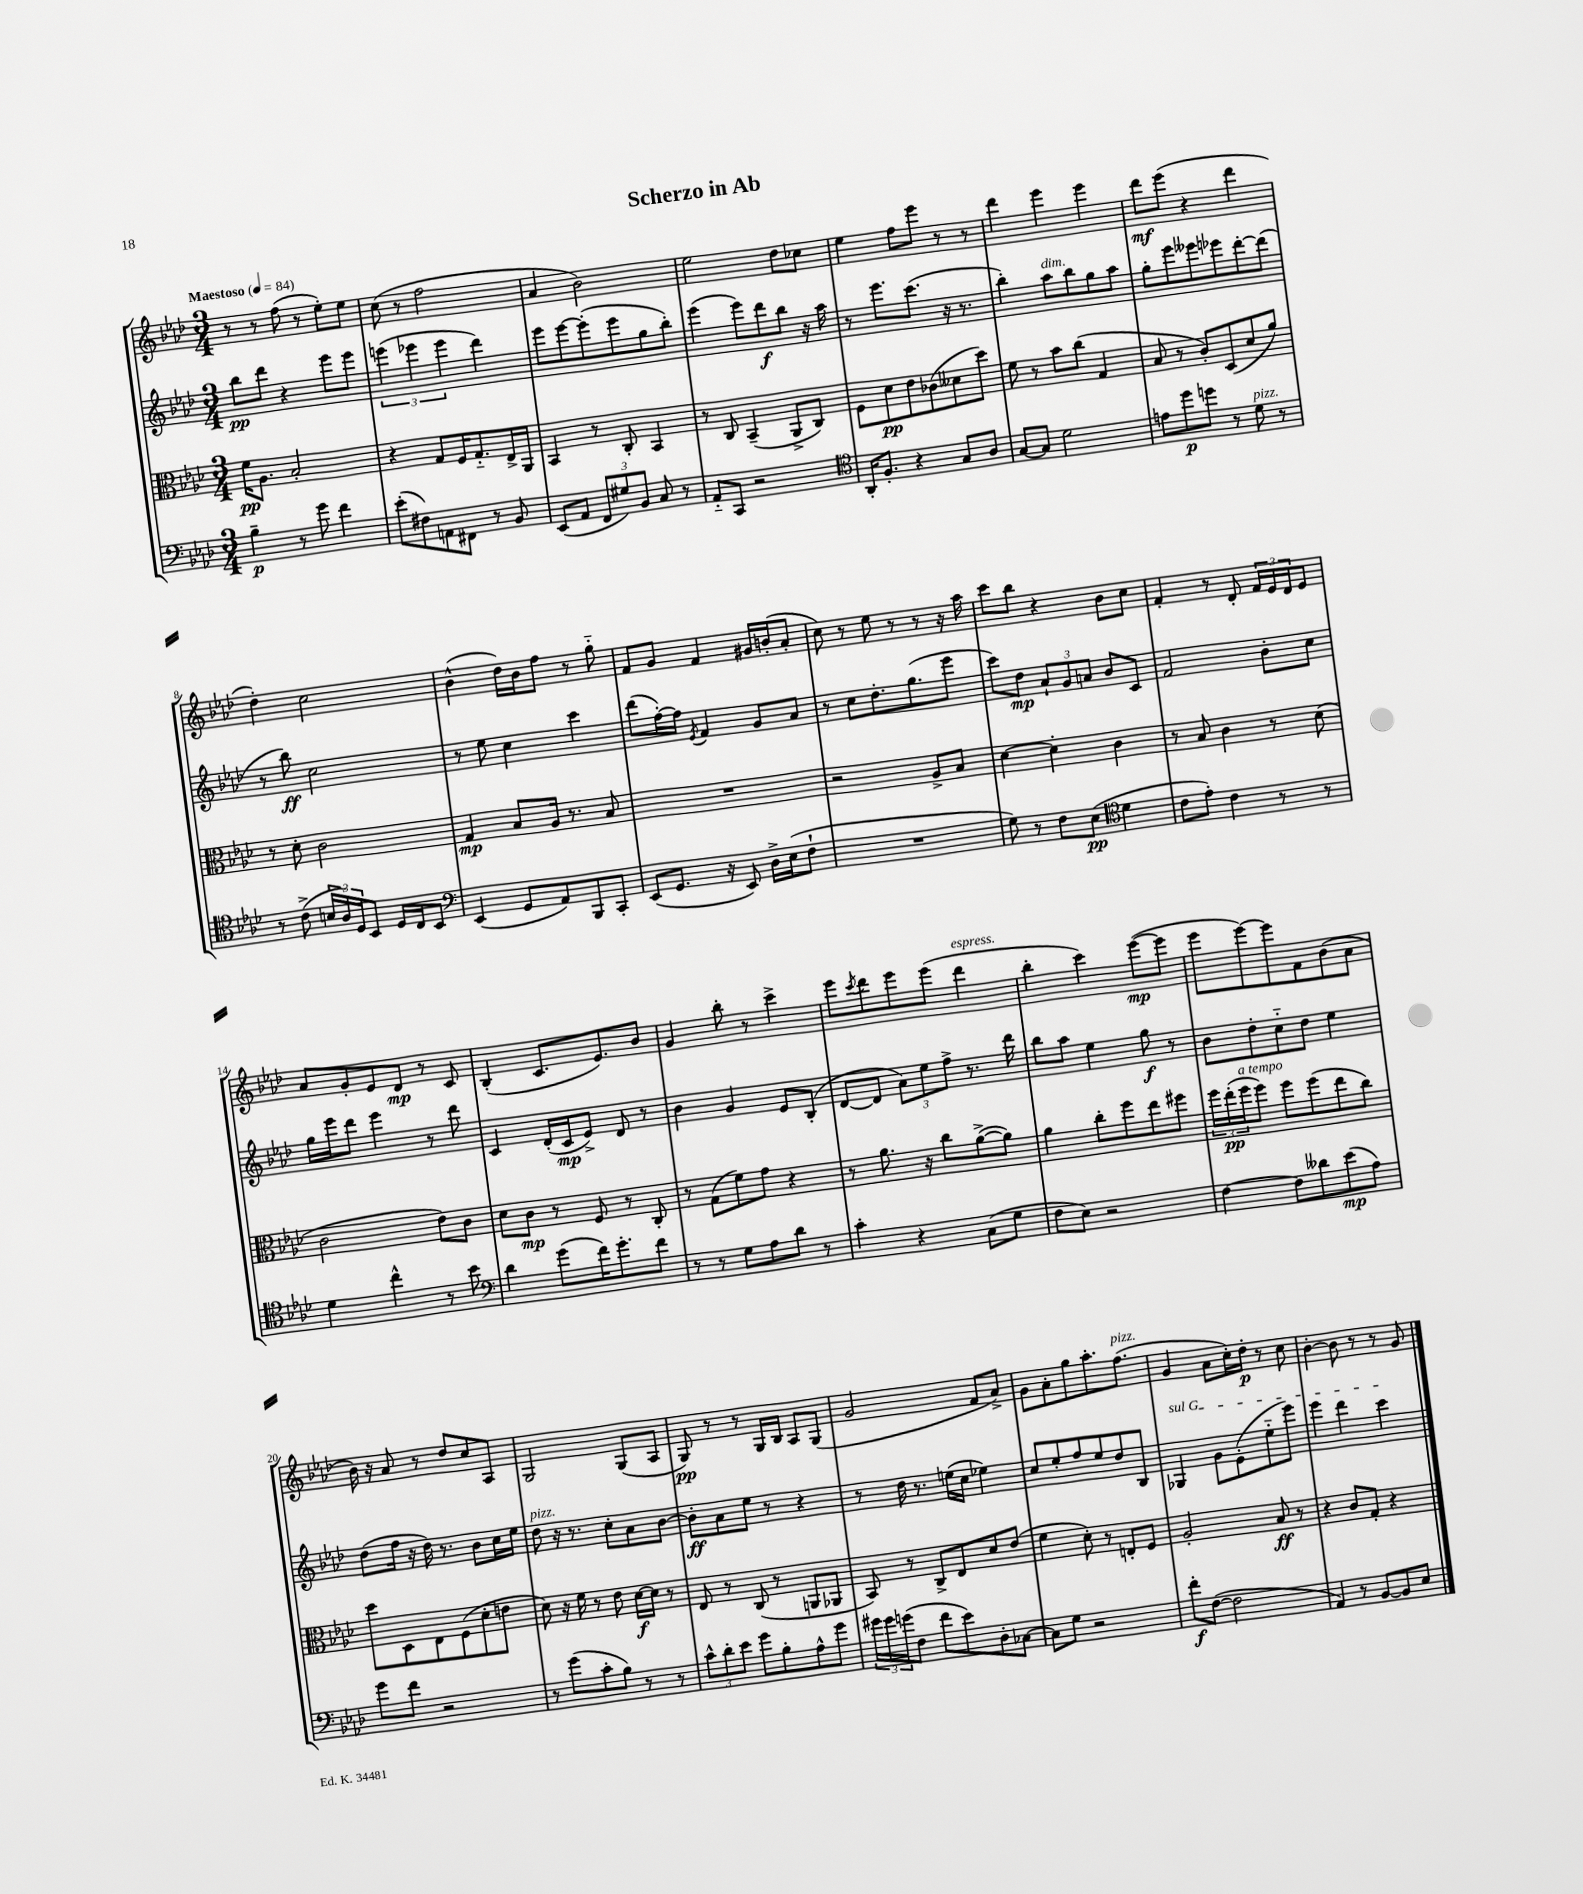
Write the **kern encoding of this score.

**kern	**kern	**kern	**kern
*staff4	*staff3	*staff2	*staff1
*clefF4	*clefC3	*clefG2	*clefG2
*k[b-e-a-d-]	*k[b-e-a-d-]	*k[b-e-a-d-]	*k[b-e-a-d-]
*M3/4	*M3/4	*M3/4	*M3/4
*MM84	*MM84	*MM84	*MM84
4B-~	16f	8bb-	8r
.	8.A-	.	.
.	.	8ddd-	8r
8r	2B-'	4r	(8ff
8g	.	.	8r
4f	.	8eee-	8ee-')
.	.	8eee-	8ee-
=	=	=	=
(8e-'	4r	(6eee	(8cc
8F#)	.	.	8r
.	.	6eee-	.
8AA	8G	.	2ff
.	.	6eee-	.
8FF#	16F	.	.
.	8.G'~	.	.
8r	.	4ddd-)	.
8BB-	16E-^	.	.
.	16AA-	.	.
=	=	=	=
(8EE-	4BB-	8eee-	4a-
8AA-	.	[8eee-	.
12FF	8r	(8eee-']	2b-)
12G#)	.	.	.
.	8C'	8eee-	.
12BB-	.	.	.
8C	4BB-	8gg	.
8r	.	8bb-')	.
=	=	=	=
8AA-'~	8r	(4eee-	2ee-
8CC	8C	.	.
2r	(4BB-~	8eee-)	.
.	.	8ddd-	.
.	8AA-^	8bb-	8dd-
.	8C)	16r	8cc-
.	.	16aa-	.
=	=	=	=
*clefC4	*	*	*
16AA-'	8F	8r	4ee-
8.F'	.	.	.
.	8d-	8.eee-	.
4r	8e-	.	8ff
.	.	(8.ccc	.
.	(8c-	.	8eee-
8G	8d--	16r	8r
.	.	8.r	.
8A-	8dd-)	.	8r
=	=	=	=
[8G	8f	4bb-')	4ddd-
8G]	8r	.	.
2d-	8b-	8aa-	4eee-
.	(8cc	8bb-	.
.	4G	8gg	4eee-
.	.	8aa-	.
=	=	=	=
8e	8B-	8gg'	8ddd-
8dd-	8r	8eee-	(8eee-
8dd	8c')	8eee--	4r
8r	(8D-	8eee-	.
8d-	8d-	[8ddd-'	4ddd-
8r	8a-)	(8ddd-]	.
=	=	=	=
8r	8r	8r	4dd-')
(8c^	8d-'	8bb-)	.
24B	2c	2cc	2cc
24A-)	.	.	.
24D-	.	.	.
8BB-	.	.	.
16D-	.	.	.
16C	.	.	.
8BB-	.	.	.
=	=	=	=
*clefF4	*	*	*
(4EE-	4G	8r	(4b-^^
.	.	8ee-	.
8GG	8B-	4cc	16dd-)
.	.	.	16b-
8AA-)	16A-	.	8ff
.	8.r	.	.
8BBB-	.	4ccc	8r
8CC'	8B-	.	8gg'~
=	=	=	=
(8EE-	2.r	(8ddd-	8f
8.GG	.	[16ff')	8g
.	.	16ff]	.
.	.	8qe-	.
.	.	4f	4f
16r	.	.	.
8EE-)	.	.	.
16D-^	.	8g	16g#
(16E-	.	.	(16b'
8F`	.	8a-	8a-'
=	=	=	=
2.r	2r	8r	8cc)
.	.	8cc	8r
.	.	8.dd-'	8ee-
.	.	.	8r
.	.	(8.gg	.
.	8A-^	.	8r
.	8B-	8eee-	16r
.	.	.	16aa-
=	=	=	=
8G)	[4d-	8ccc)	8ccc
8r	.	8dd-	8bb-
8F	4d-']	12a-`	4r
.	.	12g	.
(8E-	.	.	.
.	.	12a	.
*clefC4	*	*	*
4d-	4c	8b-	8b-
.	.	8c	8cc
=	=	=	=
8c	8r	2f	4f'
8e-')	8B-	.	.
4c	4c	.	8r
.	.	.	8d-'
8r	8r	8b-'	24f
.	.	.	24e-
.	.	.	24d-
8r	(8d-	8cc	8e-
=	=	=	=
4d-	2c	16gg	8a-
.	.	16eee-	.
.	.	8ddd-	8g'
4cc^^	.	4eee-	8e-
.	.	.	8d-
8r	8e-)	8r	8r
8b-	8c	8ddd-	8c
=	=	=	=
*clefF4	*	*	*
4d-	8d-	4c	(4B-'
.	8c	.	.
(8g	8r	(16d-'	8.c
.	.	16c	.
16f)	8F	8e-^)	.
8.g'	.	.	8.e-)
.	8r	8d-	.
8f	8C'	8r	8b-
=	=	=	=
8r	8r	4b-	4g
8r	(8G	.	.
8G	8f)	4g	8bb-'
8A-	8g	.	8r
8d-	4r	8e-	4ccc^
8r	.	(8B-'	.
=	=	=	=
4c'	8r	[8d-	8eee-
.	.	.	8qccc
.	8.a-	8d-]	8ddd-
4r	.	12a-)	8eee-
.	16r	.	.
.	.	12ee-	.
.	8cc	.	(8eee-
.	.	12ff^	.
(8C	([8a-^	8.r	4ddd-
8G	8a-])	.	.
.	.	16ddd-	.
=	=	=	=
8F	4a-	8bb-	4bb-'
8E-)	.	8aa-	.
2r	8cc'	4ee-	4ccc)
.	8ff	.	.
.	8ee-	8gg	([8eee-
.	8ff#	8r	8eee-]
=	=	=	=
[4F	24ff	8b-	8eee-
.	(24ee-'	.	.
.	24ff	.	.
.	8ff)	8dd-'	[8eee-)
8F]	8ff	8cc'~	8eee-]
8d--	(8ff	8dd-	8f
(8e-	8ee-	4ee-	(8b-
8A-)	8cc)	.	8a-
=	=	=	=
8g	8dd-	(8dd-	16b-)
.	.	.	16r
8f	8D-	16ff	8a-
.	.	16r	.
2r	8E-	16dd-)	8r
.	.	8.r	.
.	(8F	.	8dd-
.	8d-'	8b-	8cc
.	8e	16cc	8A-
.	.	16ee-	.
=	=	=	=
8r	8d-)	8dd-	2G
(8g	16r	16r	.
.	16f	8.r	.
8c'	8r	.	.
8B-)	8e-	8cc'	.
8r	[16d-	8a-	(8G
.	16d-]	.	.
8r	8r	[8b-	8A-
=	=	=	=
12c^^	8E-	8b-']	8G)
12d-'	.	.	.
.	8r	8a-	8r
12e-	.	.	.
8g	(8C	8ee-	8r
8B-'	8r	8r	16G
.	.	.	16B-
8A-^^	8AA	4r	8A-
8g	8AA-	.	(8G
=	=	=	=
24g#	8BB-)	8r	2g
24g#	.	.	.
(24g	.	.	.
8F	8r	16dd-	.
.	.	8.r	.
8f	8C^	.	.
8e-)	8E-	(16ee	.
.	.	16cc	.
8D-'	8d-	4ee-)	8f
[8C-	(8e-	.	8a-^)
=	=	=	=
8C-]	4f	8cc	8g
8G	.	8ee-'	8a-'
2r	8d-')	8ff	8gg
.	8r	8ee-	8.aa-'
.	8E'	8dd-	.
.	.	.	(8.ff
.	8F	8B-	.
=	=	=	=
8f'	2A-'	4G-	4g
([8F	.	.	.
2F]	.	8g	8a-
.	.	(8e-'	16cc')
.	.	.	16dd-'
.	8B-	8ee-'~	8r
.	8r	8eee-)	8cc
=	=	=	=
4AA-)	4r	4eee-	[4b-'
8r	8c	4ddd-	8b-]
[8BB-	8G'	.	8r
8BB-]	4r	4ccc	8r
8E-	.	.	8g
==	==	==	==
*-	*-	*-	*-
